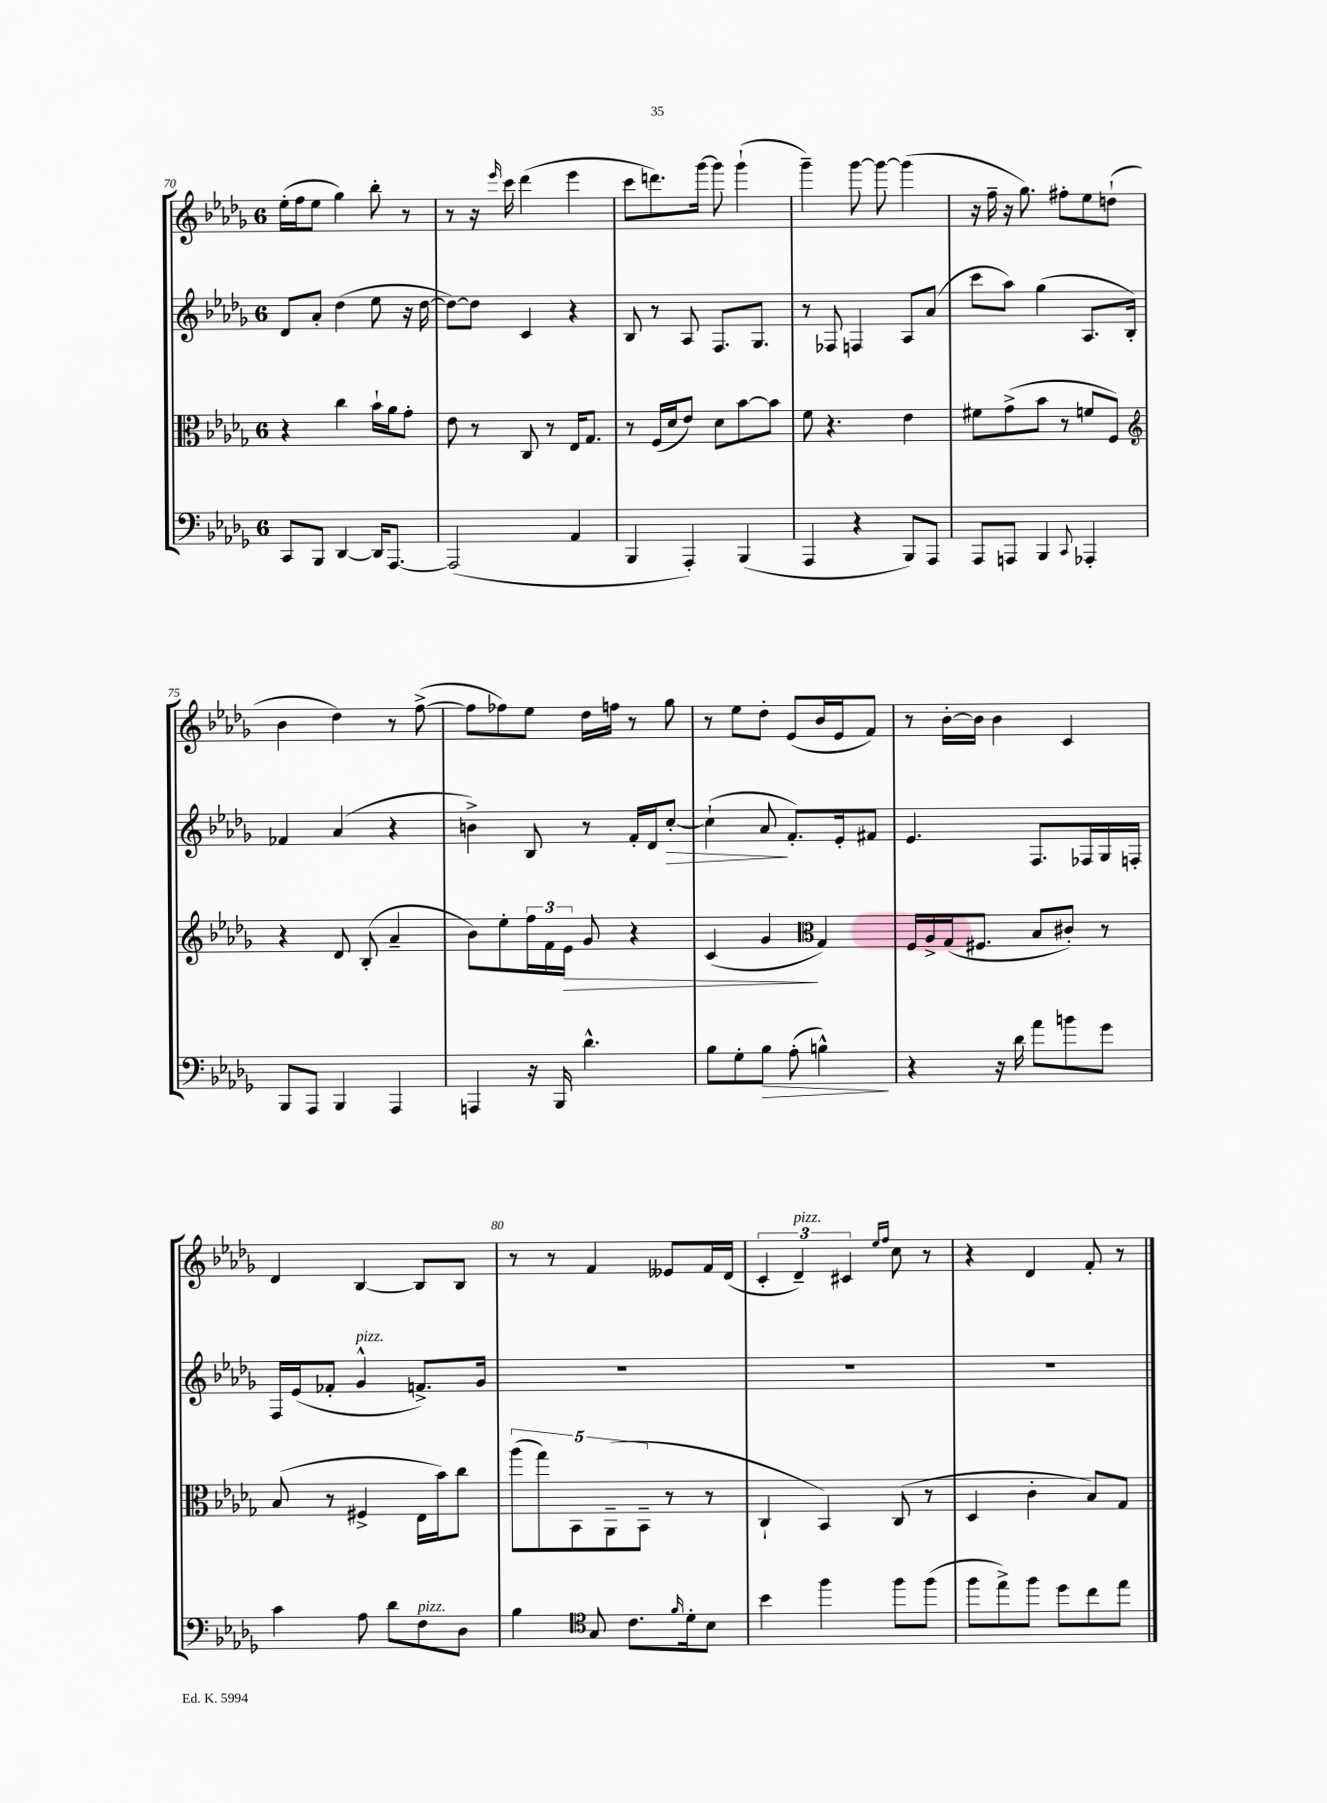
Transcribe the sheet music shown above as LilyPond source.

<<
\new StaffGroup <<
\new Staff = "s0" {
    \clef treble \key des \major \once \override Staff.TimeSignature.style = #'single-digit \time 6/8
    ees''16-.( f''16 ees''8 ges''4) bes''8-. r8 |
    r8 r16 \grace { ees'''16 } c'''16 des'''4( ees'''4 |
    c'''8 d'''8.) ges'''16~ ges'''8 ges'''4-!( |
    ges'''4--) ges'''8~ ges'''8~ ges'''4( |
    r16 f''16-- r16 ges''8.) fis''8-. ees''8 d''8-!( |
    bes'4 des''4) r8 f''8~->( |
    f''8 fes''8) ees''8 des''16 f''16 r8 ges''8 |
    r8 ees''8 des''8-. ees'8( bes'16 ees'16 f'8) |
    r8 bes'16~-. bes'16 bes'4 c'4 |
    des'4 bes4~ bes8 bes8 |
    r8 r8 f'4 eeses'8 f'16 des'16( |
    \tuplet 3/2 { c'4-. des'4--^\markup { \italic "pizz." }) cis'4 } \grace { ees''16 f''16 } c''8 r8 |
    r4 des'4 f'8-. r8 \bar "|." |
}
\new Staff = "s1" {
    \clef treble \key des \major \once \override Staff.TimeSignature.style = #'single-digit \time 6/8
    des'8 aes'8-. des''4( ees''8 r16 des''16~ |
    des''8~) des''8 c'4 r4 |
    bes8 r8 aes8 f8. ges8. |
    r8 fes8 f4 aes8 aes'8( |
    c'''8 aes''8) ges''4( aes8. bes16-.) |
    fes'4 aes'4( r4 |
    b'4->) bes8 r8 f'16-. des'16 c''8~-.\> |
    c''4-!( aes'8\! f'8.-.) ees'16-. fis'8 |
    ees'4. f8. fes16 ges16 f16-. |
    f16 ees'16( fes'8-. ges'4-^^\markup { \italic "pizz." } f'8.->) ges'16 |
    R2. |
    R2. |
    R2. \bar "|." |
}
\new Staff = "s2" {
    \clef alto \key des \major \once \override Staff.TimeSignature.style = #'single-digit \time 6/8
    r4 c''4 bes'16-! aes'16 ges'8-. |
    ees'8 r8 c8 r8 ees16 ges8. |
    r8 f16( des'16 ees'8) des'8 bes'8~ bes'8 |
    f'8 r4. ees'4 |
    fis'8 ges'8->( bes'8 r8 f'8 f8) |
    \clef treble r4 des'8 bes8-.( aes'4-- |
    bes'8) ees''8-. \tuplet 3/2 { f''16 f'16 ees'16\> } ges'8 r4 |
    c'4( ges'4\! \clef alto ges4) |
    f16 aes16-> ges16( fis8. bes8 cis'8-.) r8 |
    bes8( r8 fis4-> ees16 bes'16) c''8 |
    \tuplet 5/4 { aes''8( ges''8) bes,8 aes,8--( bes,8-- } r8 r8 |
    c4-! bes,4) c8( r8 |
    des4 c'4-. bes8) ges8 \bar "|." |
}
\new Staff = "s3" {
    \clef bass \key des \major \once \override Staff.TimeSignature.style = #'single-digit \time 6/8
    c,8 bes,,8 des,4~ des,16 aes,,8.~ |
    aes,,2( aes,4 |
    bes,,4 aes,,4-.) bes,,4( |
    aes,,4 r4 bes,,8) aes,,8 |
    aes,,8 a,,8 bes,,4 \appoggiatura { c,8 } aes,,4-. |
    bes,,8 aes,,8 bes,,4 aes,,4 |
    a,,4 r16 bes,,16 des'4.-^ |
    bes8 ges8-. bes8\> aes8-.( b4-^\!) |
    r4 r16 des'16 aes'8 b'8 ges'8 |
    c'4 aes8 des'8 f8^\markup { \italic "pizz." } des8 |
    bes4 \clef tenor ges8 c'8. \grace { f'16 } des'16-. bes8 |
    bes'4 f''4 f''8 f''8( |
    f''8 ees''8->) f''8 des''8 c''8 ees''8 \bar "|." |
}
>>
>>
\layout { \context { \Score currentBarNumber = #70 \override BarNumber.break-visibility = ##(#f #t #t) barNumberVisibility = #(every-nth-bar-number-visible 5) } }
